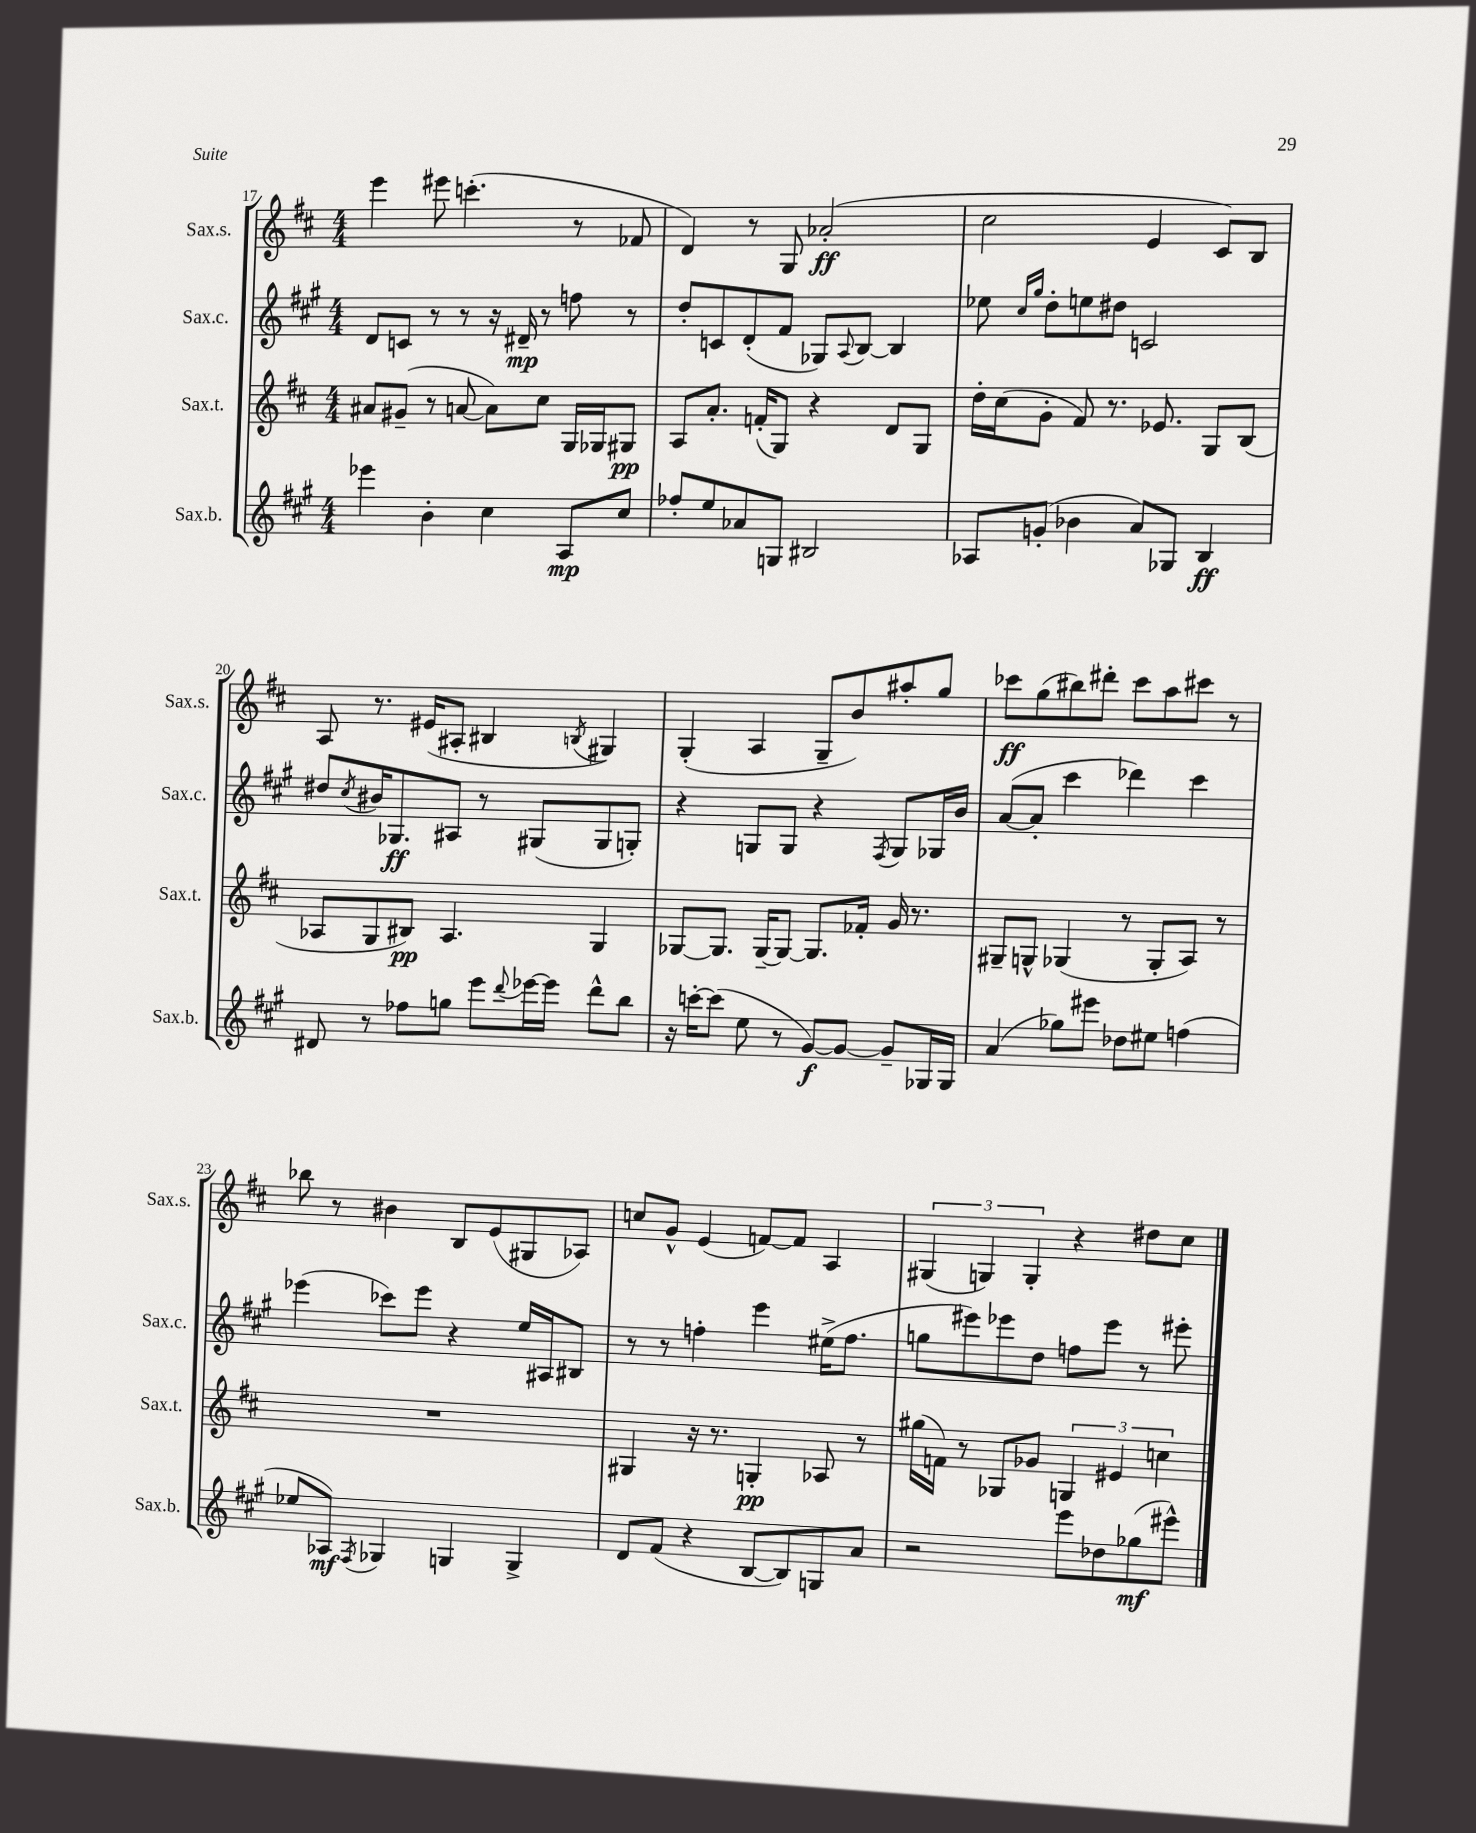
<<
\new StaffGroup <<
\new Staff = "s0" \with { instrumentName = "Sax.s." shortInstrumentName = "Sax.s." } {
    \clef treble \key d \major \numericTimeSignature \time 4/4
    e'''4 eis'''8 c'''4.-.( r8 fes'8 |
    d'4) r8 g8 aes'2-.\ff( |
    cis''2 e'4 cis'8) b8 |
    a8 r8. eis'16( ais8-. bis4 \acciaccatura { b8 } gis4) |
    g4-.( a4 g8-- b'8) ais''8-. g''8 |
    ces'''8\ff g''8( bis''8) dis'''8-. ces'''8 a''8 cis'''8 r8 |
    bes''8 r8 bis'4 b8 e'8( gis8 aes8) |
    c''8 g'8-^ e'4( f'8~) f'8 a4 |
    \tuplet 3/2 { gis4( g4) g4-. } r4 dis''8 cis''8 \bar "|." |
}
\new Staff = "s1" \with { instrumentName = "Sax.c." shortInstrumentName = "Sax.c." } {
    \clef treble \key a \major \numericTimeSignature \time 4/4
    d'8 c'8 r8 r8 r16 dis'16--\mp r8 f''8 r8 |
    d''8-. c'8 d'8-.( fis'8 ges8) \appoggiatura { a8 } b8~ b4 |
    ees''8 \grace { cis''16 gis''16 } d''8-. e''8 dis''8 c'2 |
    dis''8 \acciaccatura { cis''8 } bis'16 ges8.\ff ais8 r8 gis8( gis8 g8-.) |
    r4 g8 g8 r4 \acciaccatura { fis8 } g8 ges16 b'16 |
    a'8~( a'8-. cis'''4 des'''4) cis'''4 |
    ees'''4( ces'''8) ees'''8 r4 e''16 ais16 bis8 |
    r8 r8 f''4-. e'''4 eis''16->( f''8. |
    g''8 eis'''8) ees'''8 d''8 f''8 ees'''8 r8 eis'''8-. \bar "|." |
}
\new Staff = "s2" \with { instrumentName = "Sax.t." shortInstrumentName = "Sax.t." } {
    \clef treble \key d \major \numericTimeSignature \time 4/4
    ais'8 gis'8--( r8 a'8~ a'8) cis''8 g16 ges16 gis8\pp |
    a8 a'8.-. f'16-.( g8) r4 d'8 g8 |
    d''16-. cis''16( g'8-. fis'8) r8. ees'8. g8 b8( |
    aes8 g8 bis8\pp) aes4. g4 |
    ges8~ ges8. ges16~-- ges8~ ges8. fes'16-. g'16 r8. |
    gis8-- g8-^ ges4( r8 ges8-. a8) r8 |
    R1 |
    gis4 r16 r8. g4-.\pp aes8 r8 |
    gis''16( f'16) r8 ges8 ges'8 \tuplet 3/2 { g4 eis'4 c''4 } \bar "|." |
}
\new Staff = "s3" \with { instrumentName = "Sax.b." shortInstrumentName = "Sax.b." } {
    \clef treble \key a \major \numericTimeSignature \time 4/4
    ees'''4 b'4-. cis''4 a8\mp cis''8 |
    fes''8-. e''8 aes'8 g8 bis2 |
    aes8 g'8-.( bes'4 a'8) ges8 b4\ff |
    dis'8 r8 fes''8 g''8 e'''8 \appoggiatura { d'''8 } ees'''16~ ees'''16 d'''8-^ b''8 |
    r16 c'''16~-. c'''8( e''8 r8 gis'8~\f) gis'8~ gis'8-- ges16 ges16 |
    a'4( ges''8) eis'''8 des''8 eis''8 f''4( |
    ees''8 aes8\mf) \acciaccatura { fis8 } ges4 g4 g4-> |
    d'8 fis'8( r4 b8~ b8) g8 a'8 |
    r2 e'''8 des''8 ges''8\mf( eis'''8-^) \bar "|." |
}
>>
>>
\layout { \context { \Score currentBarNumber = #17 } }
